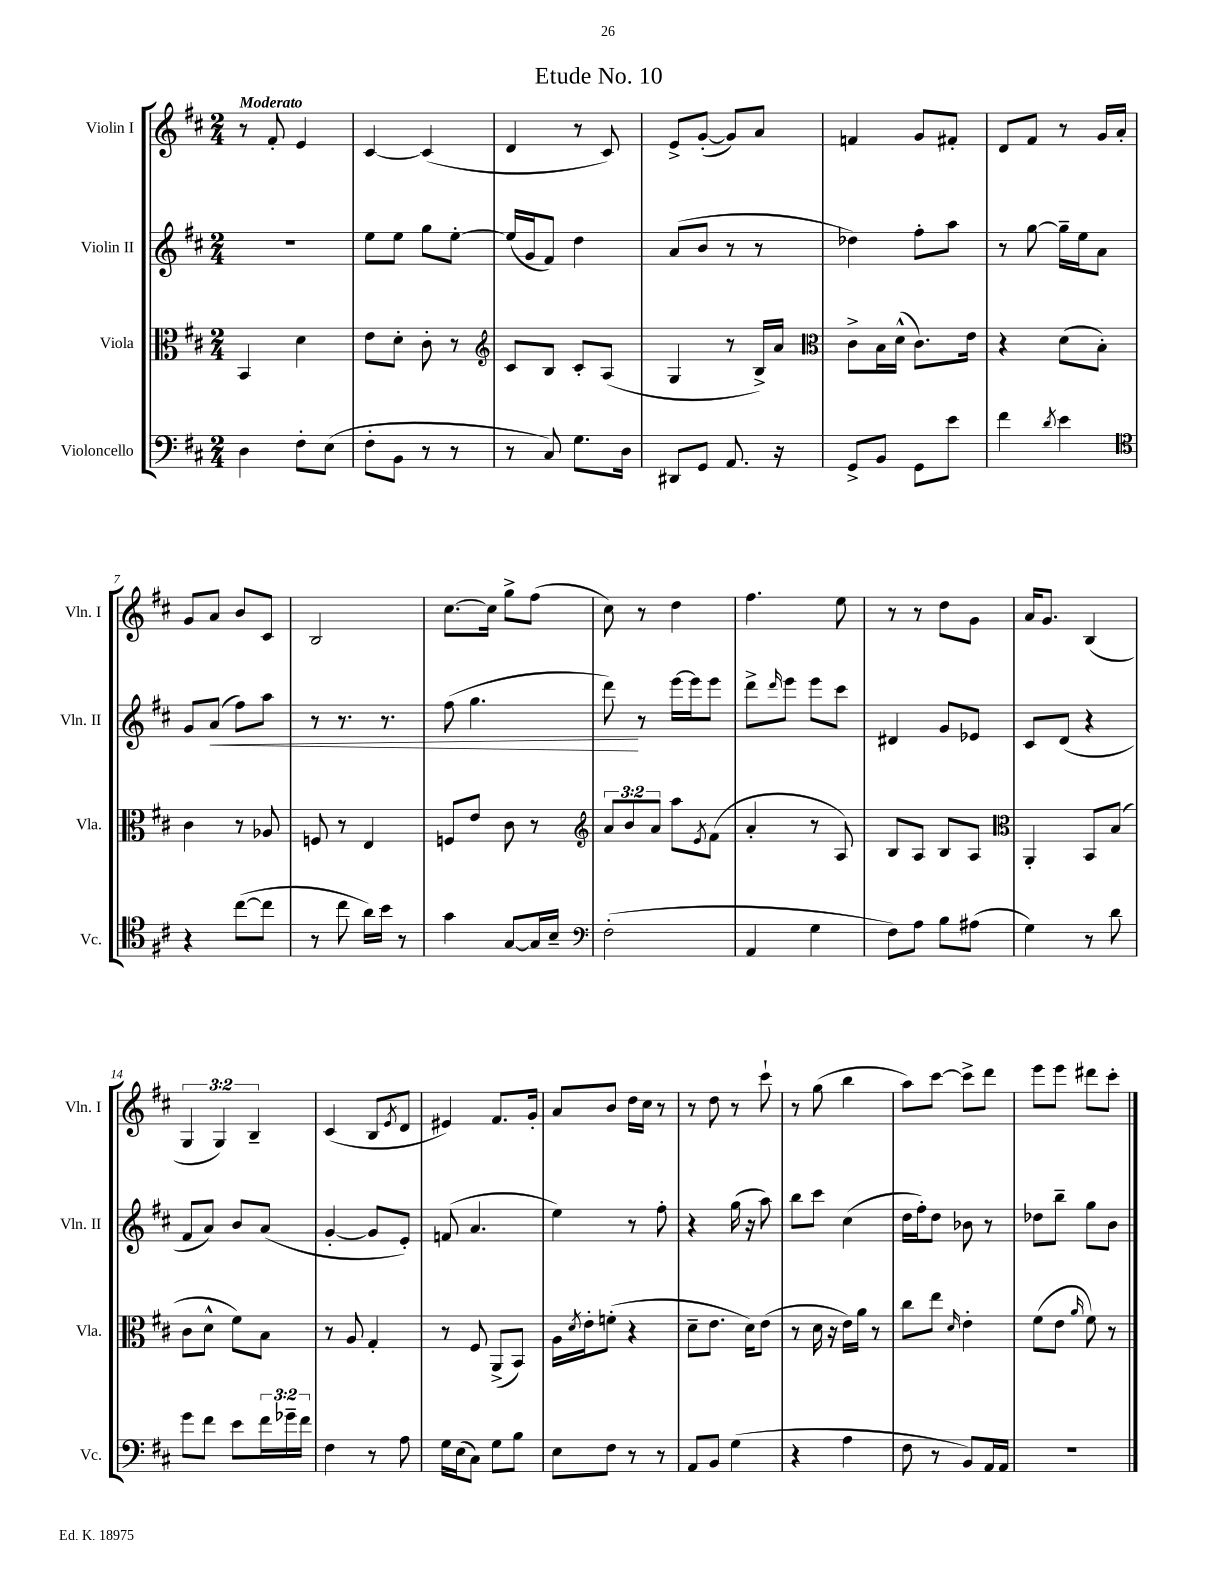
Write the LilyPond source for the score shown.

\header { title = "Etude No. 10" }
<<
\new StaffGroup <<
\new Staff = "s0" \with { instrumentName = "Violin I" shortInstrumentName = "Vln. I" } {
    \clef treble \key d \major \numericTimeSignature \time 2/4 \override Staff.TupletNumber.text = #tuplet-number::calc-fraction-text \tempo "Moderato"
    r8 fis'8-. e'4 |
    cis'4~ cis'4( |
    d'4 r8 cis'8) |
    e'8-> g'8~-.( g'8) a'8 |
    f'4 g'8 fis'8-. |
    d'8 fis'8 r8 g'16 a'16-. |
    g'8 a'8 b'8 cis'8 |
    b2 |
    cis''8.~ cis''16 g''8-> fis''8( |
    cis''8) r8 d''4 |
    fis''4. e''8 |
    r8 r8 d''8 g'8 |
    a'16 g'8. b4( |
    \tuplet 3/2 { g4 g4) b4-- } |
    cis'4( b8 \acciaccatura { e'8 } d'8 |
    eis'4) fis'8. g'16-. |
    a'8 b'8 d''16 cis''16 r8 |
    r8 d''8 r8 cis'''8-! |
    r8 g''8( b''4 |
    a''8) cis'''8~ cis'''8-> d'''8 |
    e'''8 e'''8 dis'''8 cis'''8-. \bar "|." |
}
\new Staff = "s1" \with { instrumentName = "Violin II" shortInstrumentName = "Vln. II" } {
    \clef treble \key d \major \numericTimeSignature \time 2/4
    R2 |
    e''8 e''8 g''8 e''8~-. |
    e''16( g'16 fis'8) d''4 |
    a'8( b'8 r8 r8 |
    des''4) fis''8-. a''8 |
    r8 g''8~ g''16-- e''16 a'8 |
    g'8 a'8\<( fis''8) a''8 |
    r8 r8. r8. |
    fis''8( g''4. |
    d'''8\!) r8 e'''16~ e'''16 e'''8 |
    d'''8-> \grace { d'''16 } e'''8 e'''8 cis'''8 |
    dis'4 g'8 ees'8 |
    cis'8 d'8( r4 |
    fis'8 a'8) b'8 a'8( |
    g'4~-. g'8 e'8-.) |
    f'8( a'4. |
    e''4) r8 fis''8-. |
    r4 g''16( r16 a''8) |
    b''8 cis'''8 cis''4( |
    d''16 fis''16-.) d''8 bes'8 r8 |
    des''8 b''8-- g''8 b'8 \bar "|." |
}
\new Staff = "s2" \with { instrumentName = "Viola" shortInstrumentName = "Vla." } {
    \clef alto \key d \major \numericTimeSignature \time 2/4 \override Staff.TupletNumber.text = #tuplet-number::calc-fraction-text
    b,4 d'4 |
    e'8 d'8-. cis'8-. r8 |
    \clef treble cis'8 b8 cis'8-. a8( |
    g4 r8 b16->) a'16 |
    \clef alto cis'8-> b16 d'16-^( cis'8.) e'16 |
    r4 d'8( b8-.) |
    cis'4 r8 aes8 |
    f8 r8 e4 |
    f8 e'8 cis'8 r8 |
    \clef treble \tuplet 3/2 { a'8 b'8 a'8 } a''8 \acciaccatura { e'8 } fis'8( |
    a'4-. r8 a8) |
    b8 a8 b8 a8 |
    \clef alto a,4-. b,8 b8( |
    cis'8 d'8-^ fis'8) b8 |
    r8 a8 g4-. |
    r8 fis8 a,8->( b,8) |
    a16 \acciaccatura { d'8 } e'16-. f'8-.( r4 |
    d'8-- e'8. d'16) e'8( |
    r8 d'16 r16 e'16) a'16 r8 |
    cis''8 e''8 \grace { d'16 } e'4-. |
    fis'8( e'8 \grace { a'16 } fis'8) r8 \bar "|." |
}
\new Staff = "s3" \with { instrumentName = "Violoncello" shortInstrumentName = "Vc." } {
    \clef bass \key d \major \numericTimeSignature \time 2/4 \override Staff.TupletNumber.text = #tuplet-number::calc-fraction-text
    d4 fis8-. e8( |
    fis8-. b,8 r8 r8 |
    r8 cis8) g8. d16 |
    dis,8 g,8 a,8. r16 |
    g,8-> b,8 g,8 e'8 |
    fis'4 \acciaccatura { d'8 } e'4 |
    \clef tenor r4 cis''8~( cis''8 |
    r8 cis''8 a'16) b'16 r8 |
    g'4 g8~ g16 b16-- |
    \clef bass fis2-.( |
    a,4 g4 |
    fis8) a8 b8 ais8( |
    g4) r8 d'8 |
    g'8 fis'8 e'8 \tuplet 3/2 { fis'16 ges'16-- fis'16 } |
    fis4 r8 a8 |
    g16 e16( cis8) g8 b8 |
    e8 fis8 r8 r8 |
    a,8 b,8 g4( |
    r4 a4 |
    fis8 r8 b,8) a,16 a,16 |
    R2 \bar "|." |
}
>>
>>
